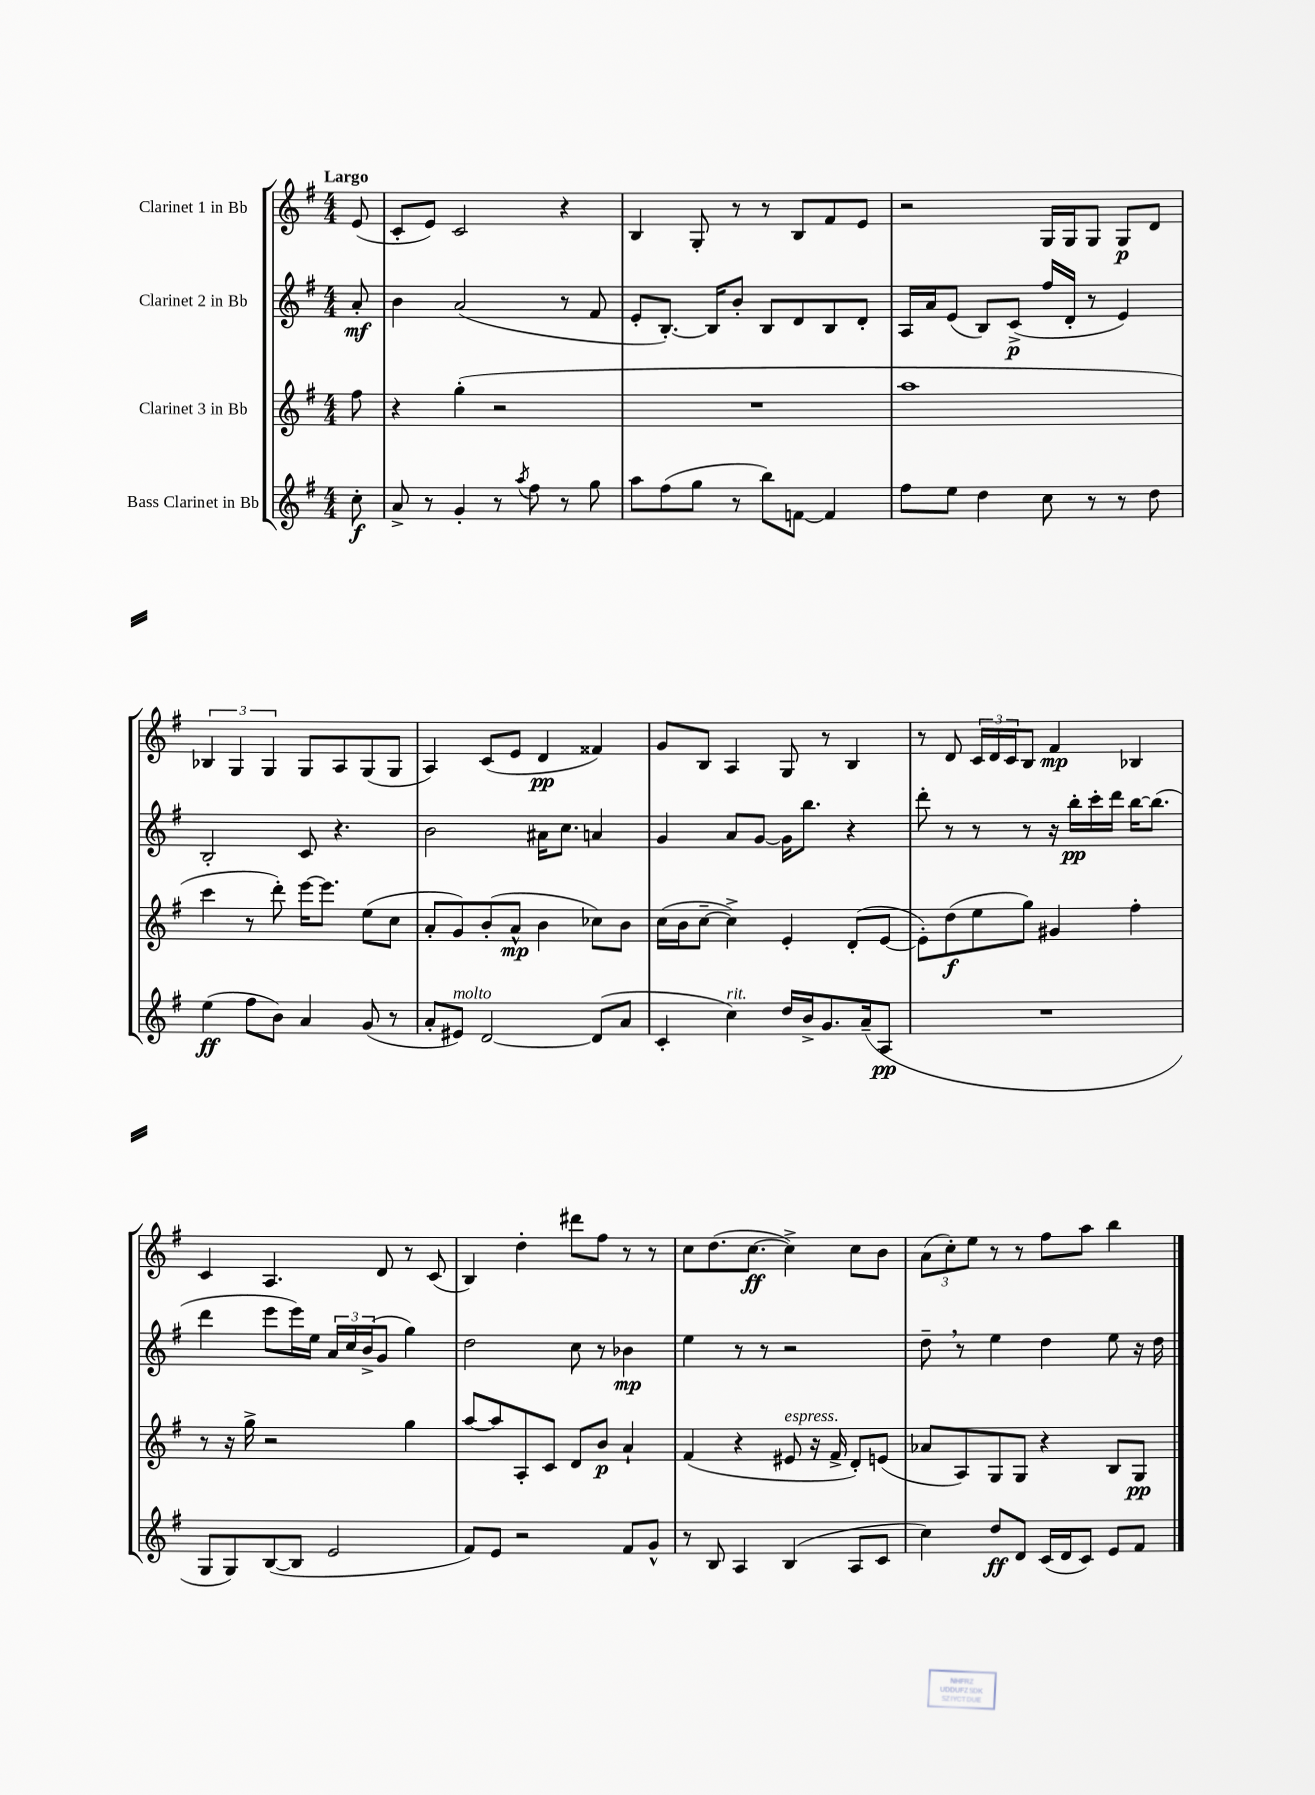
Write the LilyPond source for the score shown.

<<
\new StaffGroup <<
\new Staff = "s0" \with { instrumentName = "Clarinet 1 in Bb" } {
    \clef treble \key g \major \numericTimeSignature \time 4/4 \partial 8 \tempo "Largo"
    e'8( |
    c'8-. e'8) c'2 r4 |
    b4 g8-. r8 r8 b8 fis'8 e'8 |
    r2 g16 g16 g8 g8\p d'8 |
    \tuplet 3/2 { bes4 g4 g4 } g8 a8 g8( g8 |
    a4) c'8( e'8 d'4\pp fisis'4) |
    g'8 b8 a4 g8 r8 b4 |
    r8 d'8 \tuplet 3/2 { c'16 d'16 c'16 } b8 fis'4\mp bes4 |
    c'4 a4. d'8 r8 c'8( |
    b4) d''4-. dis'''8 fis''8 r8 r8 |
    c''8 d''8.( c''8.~\ff c''4->) c''8 b'8 |
    \tuplet 3/2 { a'8( c''8-.) e''8 } r8 r8 fis''8 a''8 b''4 \bar "|." |
}
\new Staff = "s1" \with { instrumentName = "Clarinet 2 in Bb" } {
    \clef treble \key g \major \numericTimeSignature \time 4/4 \partial 8
    a'8-.\mf |
    b'4 a'2( r8 fis'8 |
    e'8-. b8.~-.) b16 b'8-. b8 d'8 b8 d'8-. |
    a16 a'16 e'8( b8) c'8->\p( fis''16 d'16-. r8 e'4) |
    b2-. c'8 r4. |
    b'2 ais'16 c''8. a'4 |
    g'4 a'8 g'8~ g'16 b''8. r4 |
    d'''8-. r8 r8 r8 r16 b''16-.\pp c'''16-. d'''16 b''16~ b''8.( |
    d'''4 e'''8 e'''16) e''16 \tuplet 3/2 { a'16 c''16 b'16->( } g'8 g''4) |
    d''2 c''8 r8 bes'4\mp |
    e''4 r8 r8 r2 |
    d''8-- \breathe r8 e''4 d''4 e''8 r16 d''16 \bar "|." |
}
\new Staff = "s2" \with { instrumentName = "Clarinet 3 in Bb" } {
    \clef treble \key g \major \numericTimeSignature \time 4/4 \partial 8
    fis''8 |
    r4 g''4-.( r2 |
    R1 |
    a''1 |
    c'''4 r8 d'''8-.) e'''16~ e'''8. e''8( c''8 |
    a'8-. g'8) b'8-.( a'8-^\mp b'4 ces''8) b'8 |
    c''16( b'16 c''8~-- c''4->) e'4-. d'8-.( e'8~ |
    e'8-.) d''8\f( e''8 g''8) gis'4 fis''4-. |
    r8 r16 g''16-> r2 g''4 |
    a''8~ a''8 a8-. c'8 d'8 b'8\p a'4-! |
    fis'4( r4 eis'8^\markup { \italic "espress." } r16 fis'16-> d'8-.) e'8( |
    aes'8 a8) g8 g8 r4 b8 g8\pp \bar "|." |
}
\new Staff = "s3" \with { instrumentName = "Bass Clarinet in Bb" } {
    \clef treble \key g \major \numericTimeSignature \time 4/4 \partial 8
    c''8-.\f |
    a'8-> r8 g'4-. r8 \acciaccatura { a''8 } fis''8 r8 g''8 |
    a''8 fis''8( g''8 r8 b''8) f'8~ f'4 |
    fis''8 e''8 d''4 c''8 r8 r8 d''8 |
    e''4\ff( fis''8 b'8) a'4 g'8( r8 |
    a'8-. eis'8^\markup { \italic "molto" }) d'2~ d'8( a'8 |
    c'4-. c''4^\markup { \italic "rit." }) d''16 b'16-> g'8. a'16--( a8\pp |
    R1 |
    g8 g8) b8~( b8 e'2 |
    fis'8) e'8 r2 fis'8 g'8-^ |
    r8 b8 a4 b4( a8 c'8 |
    c''4) d''8\ff d'8 c'16( d'16 c'8) e'8 fis'8 \bar "|." |
}
>>
>>
\layout { \context { \Score \remove "Bar_number_engraver" } }
